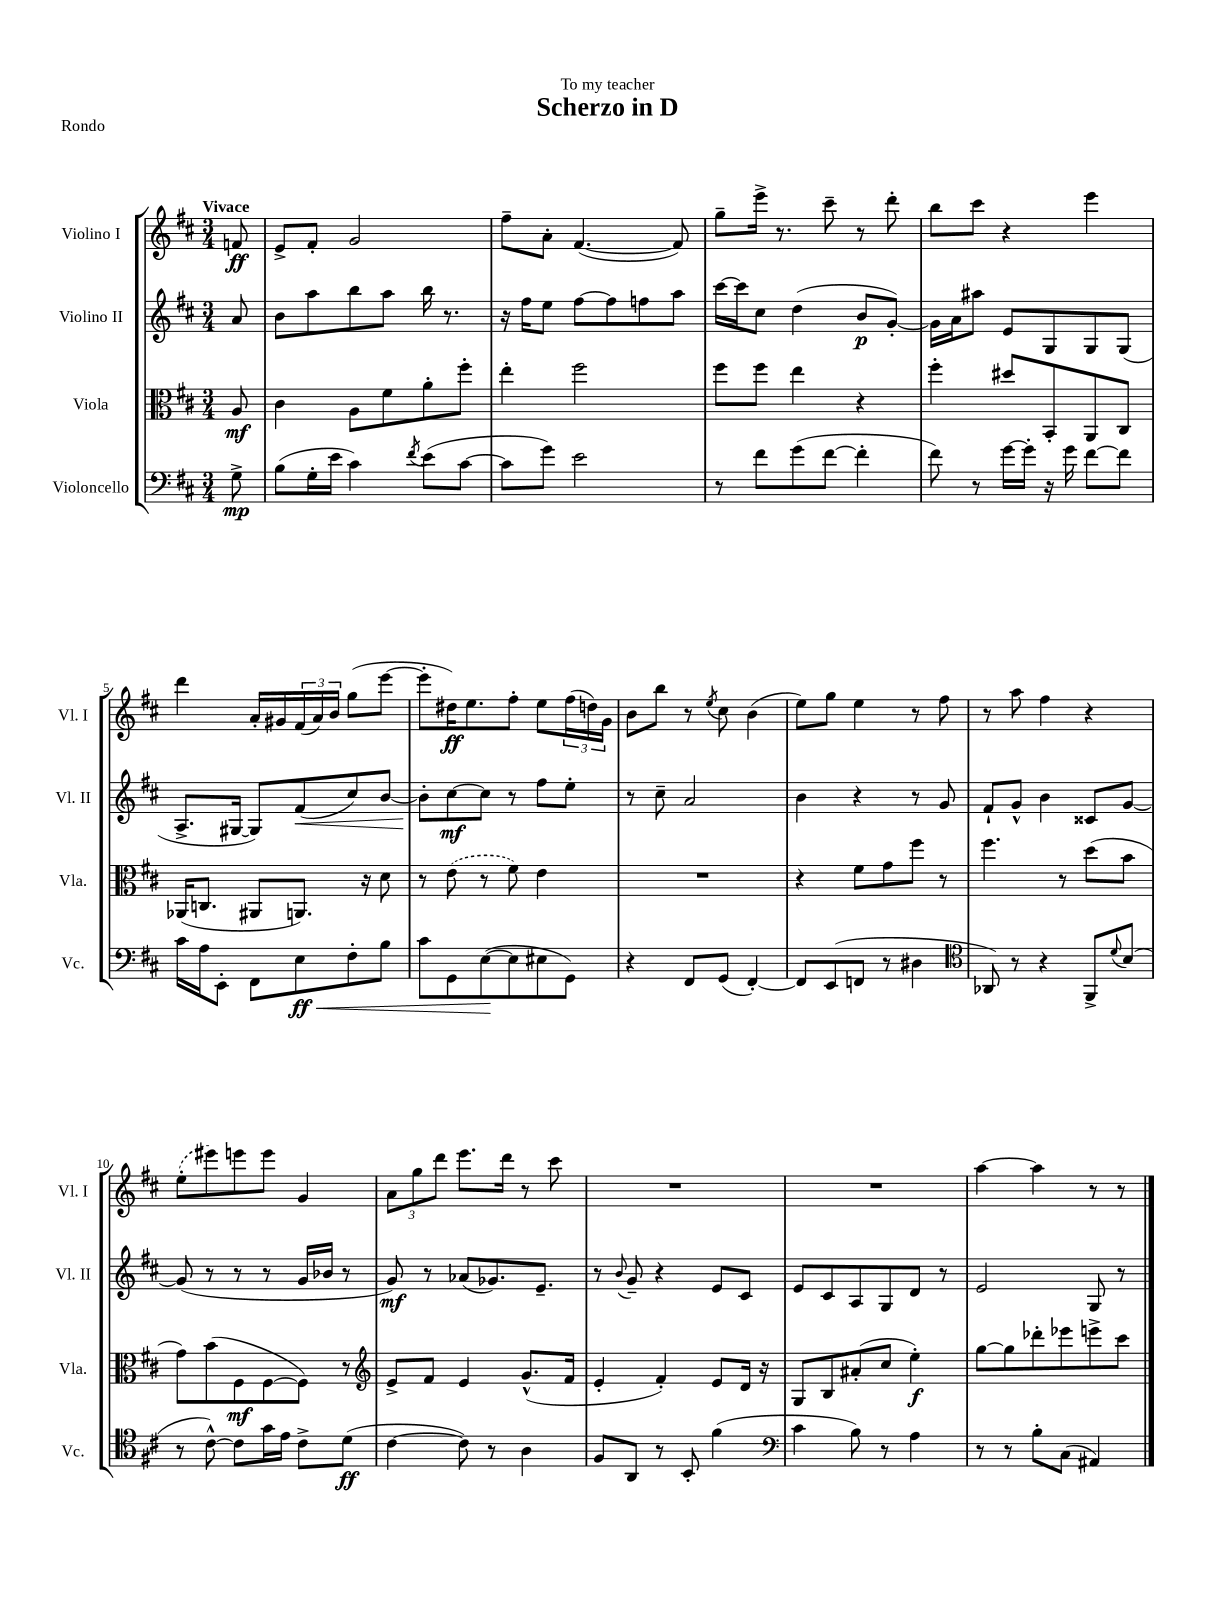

**kern	**kern	**kern	**kern
*staff4	*staff3	*staff2	*staff1
*clefF4	*clefC3	*clefG2	*clefG2
*k[f#c#]	*k[f#c#]	*k[f#c#]	*k[f#c#]
*M3/4	*M3/4	*M3/4	*M3/4
8G^\	8A/	8a/	8f/
=	=	=	=
(8B\L	4c#\	8b\L	8e^/L
16G'\L	.	8aa\	8f#'/J
16e\JJ	.	.	.
4c#\)	8A\L	8bb\	2g/
.	8f#\	8aa\J	.
8qf#/	.	.	.
(8e\L	8a'\	16bb\	.
.	.	8.r	.
[8c#\J	8ff#'\J	.	.
=	=	=	=
8c#\]L	4ee'\	16r	8ff#~\L
.	.	16ff#\LK	.
8g\J)	.	8ee\J	8a'\J
2e\	2ff#\	[8ff#\L	([4.f#/
.	.	8ff#\]	.
.	.	8ff\	.
.	.	8aa\J	8f#/])
=	=	=	=
8r	8ff#\L	[16ccc#\LL	8gg~\L
.	.	16ccc#\]J	.
8f#\L	8ff#\J	8cc#\J	16eee^\Jk
.	.	.	8.r
(8g\	4ee\	(4dd\	.
[8f#\J	.	.	8ccc#~\
4f#'\]	4r	8b/L	8r
.	.	[8g'/J)	8ddd'\
=	=	=	=
8f#\)	4ff#'\	16g\]LL	8bb\L
.	.	16a\J	.
8r	.	8aa#\J	8ccc#\J
[16g\LL	8dd#/L	8e/L	4r
16g'\]JJ	.	.	.
16r	8BB'/	8G/	.
16g\	.	.	.
[8f#\L	8AA/	8G/	4eee\
8f#\]J	8C#/J	(8G/J	.
=	=	=	=
16c#\LL	(16AA-/LK	8.A^/L	4ddd\
16A\J	8.C/J	.	.
8EE'\J	.	.	.
.	.	[16G#/Jk	.
8FF#\L	8AA#/L	8G#/]L)	16a'/LL
.	.	.	16g#/
8E\	8.AA/J)	(8f#/	(24f#/
.	.	.	24a/)
.	.	.	24b/JJ
8F#'\	.	8cc#/)	(8gg\L
.	16r	.	.
8B\J	8d\	[8b/J	[8eee\J
=	=	=	=
8c#\L	8r	8b'\]L	8eee'\]L
8GG\	(8e\	[8cc#\	16dd#\K)
.	.	.	8.ee\
([8E\	8r	8cc#\]J	.
8E\]	8f#\)	8r	8ff#'\J
8E#\	4e\	8ff#\L	8ee\L
8GG\J)	.	8ee'\J	(24ff#\L
.	.	.	24dd\)
.	.	.	24g\JJ
=	=	=	=
4r	2.r	8r	8b\L
.	.	8cc#~\	8bb\J
8FF#/L	.	2a/	8r
.	.	.	8qee/
(8GG/J	.	.	8cc#\
[4FF#'/)	.	.	(4b\
=	=	=	=
8FF#/]L	4r	4b\	8ee\L)
(8EE/	.	.	8gg\J
8FF/J	8f#\L	4r	4ee\
8r	8g\	.	.
4D#\	8ff#\J	8r	8r
.	8r	8g/	8ff#\
=	=	=	=
*clefC4	*	*	*
8AA-/)	4.ff#\	8f#`/L	8r
8r	.	8g^^/J	8aa\
4r	.	4b\	4ff#\
.	8r	.	.
8FF#^/L	(8dd\L	8c##/L	4r
8qqd/	.	.	.
(8B/J	8b\J	[8g/J	.
=	=	=	=
8r	8g\L)	(8g/]	(8ee'\L
[8c#^^\)	(8b\	8r	8eee#\)
8c#\]L	8F#\	8r	8eee\
16g\L	[8F#\	8r	8eee\J
16e\JJ	.	.	.
8c#^\L	8F#\]J)	16g/LL	4g/
.	.	16b-/JJ	.
(8d\J	8r	8r	.
=	=	=	=
*	*clefG2	*	*
[4c#\	8e^/L	8g/)	12a\L
.	.	.	12gg\
.	8f#/J	8r	.
.	.	.	12ddd\J
8c#\])	4e/	(8a-/L	8.eee\L
8r	.	8.g-/)	.
.	.	.	16ddd\Jk
4A\	(8.g^^/L	.	8r
.	.	8.e~/J	.
.	.	.	8ccc#\
.	16f#/Jk	.	.
=	=	=	=
8F#/L	4e'/	8r	2.r
.	.	8qqb/	.
8AA/J	.	8g~/	.
8r	4f#'/)	4r	.
8BB'/	.	.	.
(4f#\	8e/L	8e/L	.
.	16d/Jk	8c#/J	.
.	16r	.	.
=	=	=	=
*clefF4	*	*	*
4c#\	8G/L	8e/L	2.r
.	8B/	8c#/	.
8B\)	(8a#'/	8A/	.
8r	8cc#/J	8G/	.
4A\	4ee'\)	8d/J	.
.	.	8r	.
=	=	=	=
8r	[8gg\L	2e/	[4aa\
8r	8gg\]	.	.
8B'\L	8ddd-'\	.	4aa\]
(8C#\J	8eee-\	.	.
4AA#/)	8eee^\	8G/	8r
.	8ccc#\J	8r	8r
==	==	==	==
*-	*-	*-	*-
